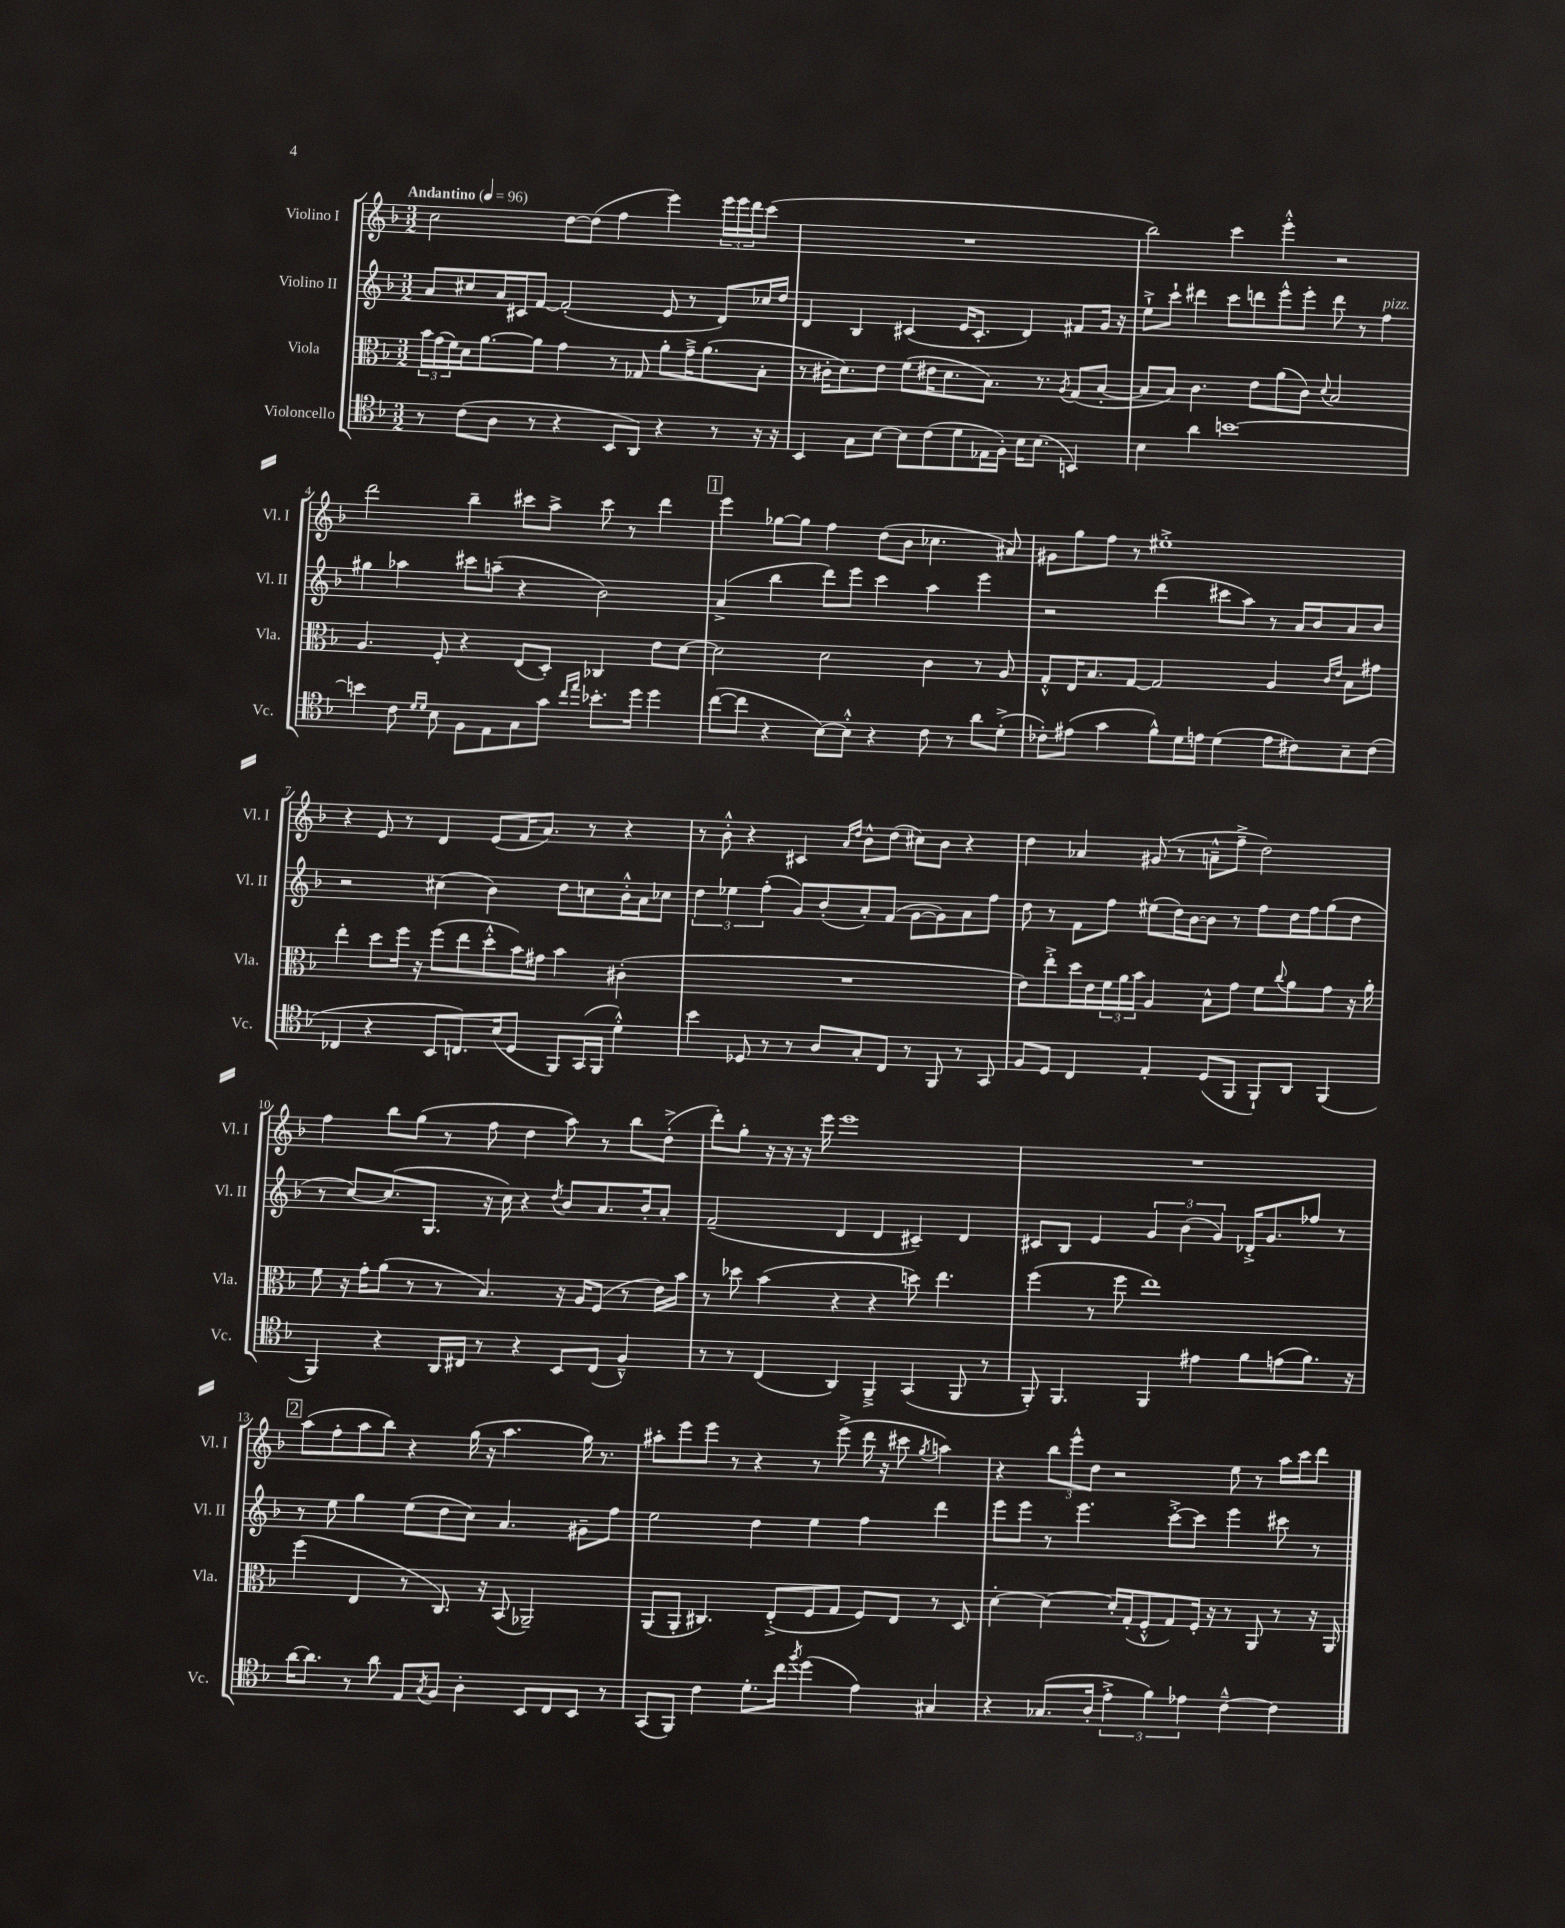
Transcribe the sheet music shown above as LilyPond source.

<<
\new StaffGroup <<
\new Staff = "s0" \with { instrumentName = "Violino I" shortInstrumentName = "Vl. I" } {
    \clef treble \key f \major \numericTimeSignature \time 3/2 \tempo "Andantino" 4 = 96
    c''2 d''8~ d''8( f''4 e'''4) \tuplet 3/2 { e'''16 e'''16 d'''16 } c'''8( |
    R1. |
    bes''2) c'''4 e'''4-.-^ r2 |
    d'''2 bes''4-- cis'''8 a''8-> cis'''8 r8 d'''4 |
    \mark \markup { \box "1" } e'''4 ges''8~ ges''8 f''4 d''8( bes'8 ces''4. ais'8) |
    gis'8 g''8 f''8 r8 eis''1-.-> |
    r4 e'8 r8 d'4 e'8( f'16 a'8.) r8 r4 |
    r8 bes'8-.-^ r4 cis'4 \grace { a'16 d''16 } bes'8-^ d''8( cis''8) bes'8 r4 |
    d''4 aes'4 gis'8( r8 a'8---^ f''8---> d''2) |
    f''4 bes''8 g''8( r8 f''8 d''4 a''8) r8 bes''8 d''8-.->( |
    d'''8-.) g''8-. r16 r16 r16 e'''16 e'''1 |
    R1. |
    \mark \markup { \box "2" } a''8( f''8-. a''8 bes''8) r4 g''16( r16 a''4. g''16) r8. |
    ais''8-. e'''8 e'''8 r8 r4 r8 e'''8->( d'''16 r16 cis'''8 \acciaccatura { g''8 } a''4) |
    r4 \tuplet 3/2 { bes''8 e'''8-^ d''8 } r2 e''8 r8 a''16 c'''16 d'''8 \bar "|." |
}
\new Staff = "s1" \with { instrumentName = "Violino II" shortInstrumentName = "Vl. II" } {
    \clef treble \key f \major \numericTimeSignature \time 3/2
    a'8 cis''8 a'16 cis'16 f'8~ f'2-.( e'8 r8 d'8) ces''16 d''16 |
    d'4 bes4 cis'4( e'16 cis'8.-. d'4) fis'8 g'16 r16 |
    e''8-!-> c'''8-! dis'''4 c'''8 d'''8 e'''8-^ e'''8-. d'''8 r8 f''4^\markup { \italic "pizz." } |
    gis''4 aes''4 cis'''8 a''8--( r4 bes'2) |
    \mark \markup { \box "1" } a'4->( bes''4 d'''8) e'''8 c'''4 a''4 e'''4 |
    r2 d'''4( cis'''8 a''8) r8 a'16 bes'16 a'8 bes'8 |
    r2 cis''4( bes'4) d''8 c''8 bes'16-.-^ a'16 ces''8 |
    \tuplet 3/2 { d''4 ees''4 f''4-.( } g'8) bes'8-.( a'8-.) f'8( g'8~ g'8) a'8 f''8 |
    d''8 r8 f'8 f''8 eis''8( d''16) bes'16~ bes'8 r8 f''8 d''16 f''16 g''8( d''8 |
    r8 c''8~) c''8.( g8. r16 c''16) r4 \acciaccatura { d''8 } bes'8 a'8. bes'16-. a'8-. |
    f'2--( d'4 d'4 cis'4--) d'4 |
    cis'8 bes8 e'4 \tuplet 3/2 { g'4 bes'4( g'4) } des'16-.-> g'8. fes''8 r8 |
    \mark \markup { \box "2" } r8 e''8 g''4 e''8( d''8 c''8) a'4. gis'8-- f''8 |
    e''2 d''4 e''4 f''4 d'''4 |
    e'''8 e'''8 r8 e'''4. c'''8~-.-> c'''8 e'''4 cis'''8 r8 \bar "|." |
}
\new Staff = "s2" \with { instrumentName = "Viola" shortInstrumentName = "Vla." } {
    \clef alto \key f \major \numericTimeSignature \time 3/2
    \tuplet 3/2 { bes'16 g'16( f'16) } d'16 a'8.~ a'8 g'4 r8 ges8 a'8-. g'16---> a'8.( bes8-. |
    r8 cis'16-. d'8.) e'8 f'8( eis'16 d'8. bes8.) r8. \acciaccatura { a8 } g8( bes8~-. |
    bes8 bes8) c'4. e'8 a'8( c'8) \appoggiatura { d'8 } bes2 |
    a4. f8-. r4 e8( d8-.) ces4 e'8 d'8~ |
    \mark \markup { \box "1" } d'2 d'2 c'4 r8 a8 |
    g8-.-^ e16 bes8. g8~ g2 a4 \grace { c'16 e'16 } bes8 gis'8 |
    e''4-. d''8 f''16 r16 f''8( e''8 d''8-.-^ bes'16) gis'16 bes'4 cis'4-.( |
    R1. |
    e'8) e''8-.-> d''16 e'16 \tuplet 3/2 { f'16 a'16 bes'16 } a4 bes8-^ g'8 f'8 \appoggiatura { c''8 } a'8 g'8 r16 a'16-. |
    f'8 r16 g'16-. a'8( r8 r8 bes4.) r16 a16 f8( r8 e'16) bes'16 |
    r8 des''8 bes'4( r4 r4 d''8) e''4. |
    f''4( r8 f''8 e''1) |
    \mark \markup { \box "2" } f''4( e4 r8 c8.) r16 bes,8( aes,2--) |
    a,8( a,8-. cis4.) e8-.->( f8 g8 f8) e8 r8 d8 |
    d'4~-. d'4~ d'16-. g16-.( f8-.-^ g8) f16-. r16 r8 a,8 r8 r16 a,16 \bar "|." |
}
\new Staff = "s3" \with { instrumentName = "Violoncello" shortInstrumentName = "Vc." } {
    \clef tenor \key f \major \numericTimeSignature \time 3/2
    r8 c'8( a8 r8 r4 bes,8 a,8) r4 r8 r16 r16 |
    bes,4 g8 bes8~ bes8 c'8( d'8 ees16 f16-.) bes16 bes8.( b,4) |
    bes4 a'4 b'1~ |
    b'4 c'8 \grace { d'16 d'16 } bes8 f8 e8 g8 g'8 \grace { c''16 e''16 } bes'8.-. d''16 d''4 |
    \mark \markup { \box "1" } c''8~( c''8 r4 bes8~) bes8-.-^ r4 c'8 r8 a'8 d'8-.->( |
    ces'8-.) eis'8( g'4 f'8-^) d'16 e'16 d'4( e'8 cis'8) bes8-- cis'8( |
    ces4 r4 bes,8 c8.) bes16( d8 f,8) g,16( f,16 d'4-.-^) |
    bes'4 des8 r8 r8 a8 g8-. c8 r8 f,8 r8 g,8 |
    f8 d8 c4 e4-. d8( f,8 f,8-!) a,8 f,4( |
    f,4) r4 a,16 cis16 r8 r4 bes,8 cis8( f4---^) |
    r8 r8 c4( a,4) f,4---> g,4( f,8 r8 |
    f,8-.) f,4. f,4 eis'4 f'8 e'8( f'8.) r16 |
    \mark \markup { \box "2" } a'16~ a'8. r8 a'8 e8 \acciaccatura { g8 } f8 a4-. bes,8 c8 bes,8 r8 |
    g,8( f,8) c'4 d'8.-. c''16 \acciaccatura { f''8 } d''4( e'4) gis4 |
    r4 ges8.( a16-. \tuplet 3/2 { e'4-.-> f'4) ees'4 } c'4~---^ c'4 \bar "|." |
}
>>
>>
